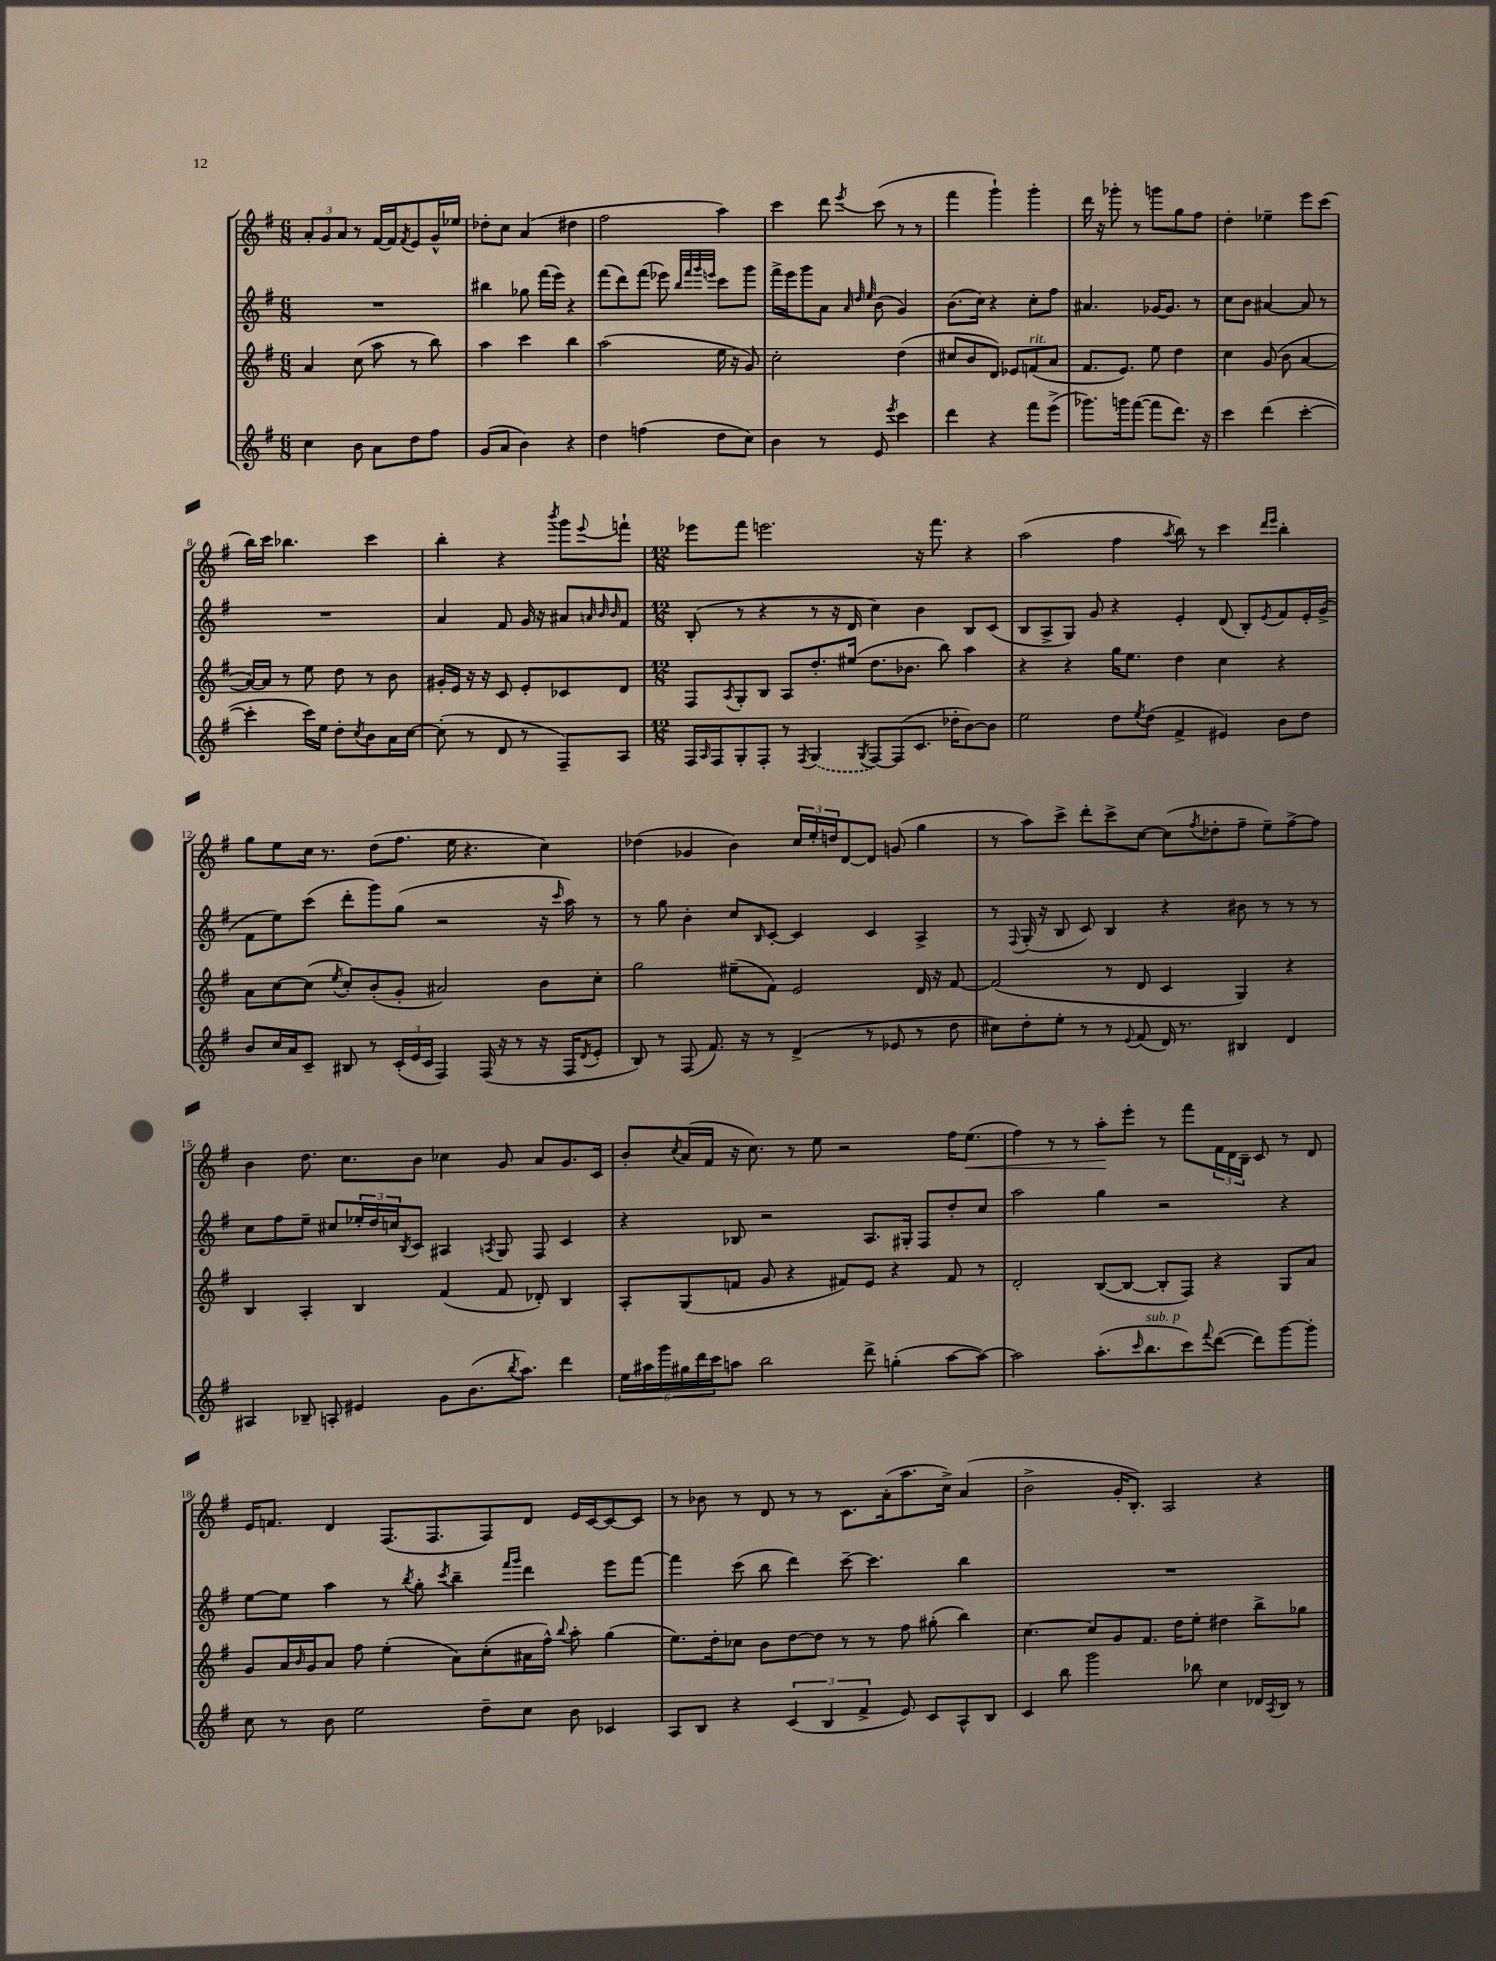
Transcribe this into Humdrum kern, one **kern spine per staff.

**kern	**kern	**kern	**kern	**dynam
*part4	*part3	*part2	*part1	*part1
*staff4	*staff3	*staff2	*staff1	*staff1
*clefG2	*clefG2	*clefG2	*clefG2	*
*k[f#]	*k[f#]	*k[f#]	*k[f#]	*
*M6/8	*M6/8	*M6/8	*M6/8	*
=1	=1	=1	=1	=1
4cc\	4a/	2.r	12a'/L	.
.	.	.	12g/	.
.	.	.	12a/J	.
8b\	(8cc\	.	8r	.
8a\L	8aa\	.	[16f#/LL	.
.	.	.	16f#/J]	.
.	.	.	8qf#/	.
8dd\	8r	.	8e/	.
8ff#\J	8bb\)	.	16g^^/L	.
.	.	.	16ee-X/JJ	.
=2	=2	=2	=2	=2
(8g/L	4aa\	4bb#X\	8dd-X'\L	.
8a/J	.	.	8cc\J	.
4b\)	4ccc\	8gg-X\	(4a/	.
.	.	(16fff#\LL	.	.
.	.	16eee\JJ)	.	.
4r	4bb\	4r	4dd#X\	.
=3	=3	=3	=3	=3
4dd\	(2aa\	(8fff#\L	2ff#\	.
.	.	8ddd\)	.	.
(4ffn\	.	(8fff#\J	.	.
.	.	8eee-X\)	.	.
.	.	32qqbb/LLL	.	.
.	.	32qqfff#/	.	.
.	.	32qqggg/	.	.
.	.	32qqeeen/JJJ	.	.
8dd\L	16ee\	8ccc\L	4aa\)	.
.	16r	.	.	.
8cc\J)	8g/)	8ggg\J	.	.
=4	=4	=4	=4	=4
4b\	2cc'\	16fff#^\LL	4ccc\	.
.	.	16eee\J	.	.
.	.	8ggg\	.	.
8r	.	8a\J	8ddd\	.
.	.	32qqa/	.	.
.	.	32qqdd/	.	.
.	.	32qqee/	8qeee/	.
8e/	.	(8b\	(8ccc\	.
8qeee/	.	.	.	.
4ccc\	(4dd\	4g/)	8r	.
.	.	.	8r	.
=5	=5	=5	=5	=5
4ddd\	8cc#X/L	(8.b\L	4fff#\	.
.	8b/	.	.	.
.	.	16cc\Jk)	.	.
4r	8d/J)	4r	4ggg`\)	.
.	8e-X/L	.	.	.
!	!LO:TX:a:i:t=rit.	!	!	!
8fff#\L	(8fn/	8cc'\L	4ggg'\	.
(8eee^\J	8a/J	8ff#\J	.	.
=6	=6	=6	=6	=6
8.ggg-X\L)	8.f#/L	4.a#X/	16ddd\	.
.	.	.	16r	.
.	.	.	8ggg-X'\	.
16gggn\k	8.e/J)	.	.	.
([8fff#\J	.	.	8r	.
8fff#\L]	8ee\	[16g-X/KL	8gggn\L	.
.	.	8.g-/J]	.	.
8.ddd\J)	4dd\	.	8gg\	.
.	.	8r	8ff#\J	.
16r	.	.	.	.
=7	=7	=7	=7	=7
4ccc\	4cc\	8cc\L	4dd'\	.
.	.	8b\J	.	.
(4ddd\	(8g/	[4a#X/	4ee-X~\	.
.	8b\	.	.	.
[4ccc'\	[4a/	8a#/]	8eee\L	.
.	.	8r	(8ccc\J	.
!!LO:LB:g=z
=8	=8	=8	=8	=8
4ccc'\]	16a/LL_)	2.r	16bb\LL)	.
.	16a/JJ]	.	16ccc\JJ	.
.	8r	.	4.bb-X\	.
16ccc\LL)	8ee\	.	.	.
16ee\JJ	.	.	.	.
8dd'\L	8dd\	.	.	.
8qcc/	.	.	.	.
8b\	8r	.	4ccc\	.
16a\L	8b\	.	.	.
[16cc\JJ	.	.	.	.
=9	=9	=9	=9	=9
(8cc'\]	16g#X'/LL	4a/	4bb'\	.
.	16e/JJ	.	.	.
8r	16r	.	.	.
.	16r	.	.	.
8d/	8c/	8f#/	4r	.
8r	8e'/L	16g/	.	.
.	.	16r	.	.
.	.	.	8qbbb/	.
8F#~/L)	8c-X/	8a#X/L	8ggg\L	.
.	.	32qqan/	.	.
.	.	32qqb/	.	.
.	.	32qqb/	8qqeee/	.
8A/J	8d/J	8f#/J	8fffn`\J	.
=10	=10	=10	=10	=10
*M12/8	*M12/8	*M12/8	*M12/8	*
16F#/LL	8F#/L	(8B'/	8eee-X\L	.
16qqA/	.	.	.	.
16F#/J	.	.	.	.
.	8qA/	.	.	.
8G'/	8G'/	8r	8fff#\J	.
8F#'/J	8B/J	4r	2.eeen\	.
8r	8A/L	.	.	.
8qF#/	.	.	.	.
(4G/	8.dd'/	8r	.	.
.	.	16r	.	.
.	(16ee#X/Jk	16d/	.	.
8qG/	.	.	.	.
[8F#/L)	8.dd\L	4cc\)	.	.
(8F#/]	.	.	.	.
.	8.b-X\J	.	.	.
8.c/J	.	4b\	16r	.
.	.	.	8.fff#\	.
.	8bb\)	.	.	.
16dd-X'\KL	.	.	.	.
[8b\)	4aa\	8B/L	4r	.
8b\J]	.	(8c/J	.	.
=11	=11	=11	=11	=11
2ee\	4r	8B/L	(2aa\	.
.	.	8A^/	.	.
.	4r	8G/J)	.	.
.	.	8g/	.	.
8dd\L	16gg\KL	4r	4ff#\	.
.	8.ee\J	.	.	.
8qee/	.	.	.	.
(8dd\J	.	.	.	.
.	.	.	8qaa/	.
4f#^/	4dd\	4e'/	8bb\)	.
.	.	.	8r	.
4e#X/)	4cc\	(8d/	4ccc\	.
.	.	8B'/L)	.	.
.	.	.	16qqddd/LL	.
.	.	8qe/	16qqeee/JJ	.
8b\L	4r	8f#/	4bb'\	.
8dd\J	.	16e'/L	.	.
.	.	(16g^/JJ	.	.
!!LO:LB:g=z
=12	=12	=12	=12	=12
8b/L	8a\L	8f#\L	8gg\L	.
16cc/L	[8cc\	8ee\)	8ee\	.
16a/J	.	.	.	.
8c~/J	(8cc\J]	(8ccc\J	16cc\Jk	.
.	.	.	8.r	.
.	8qee/	.	.	.
8B#X/	8cc'/L)	8ddd'\L	.	.
8r	(8b'/	8ggg\)	(8dd\L	.
(24c'/LL	8g'/J	(8gg\J	8.ff#\J	.
24e/	.	.	.	.
24c/JJ	.	.	.	.
4F#/)	2a#X/)	2r	.	.
.	.	.	16ee\	.
.	.	.	4.r	.
(16F#/	.	.	.	.
16r	.	.	.	.
8r	.	.	.	.
16r	8b\L	16r	4cc\)	.
.	.	16qqccc/	.	.
16F#/KL	.	16aa\)	.	.
8qd/	.	.	.	.
8e'/J	8cc'\J	8r	.	.
=13	=13	=13	=13	=13
8B/)	2gg\	8r	(4dd-X\	.
8r	.	8gg\	.	.
(8F#/	.	4b'\	4g-X/	.
8.f#/)	.	.	.	.
.	(8ee#X~\L	8cc/L	4b\)	.
16r	.	.	.	.
.	.	16qqB/	.	.
8r	8f#\J)	[8c'/J	.	.
(4d^/	2e/	4c/]	24cc/LL	.
.	.	.	24ee'/	.
.	.	.	24ddn/J	.
.	.	.	[8d/	.
8r	.	4c/	8d/J]	.
8e-X/	.	.	(8gn/	.
8r	16d/	4A^/	4gg\	.
.	16r	.	.	.
8dd\	[8f#/	.	.	.
=14	=14	=14	=14	=14
8cc#X\L)	(2f#/]	8r	8r	.
.	.	8qqF#/	.	.
8dd'\	.	(16G'/	8aa\L)	.
.	.	16r	.	.
8ee'\J	.	8B/	8ccc^\J	.
8r	.	8c/)	8ddd'\L	.
8r	8r	4B/	8ccc^\	.
8qqe/	.	.	.	.
(8f#/	8d/	.	[8cc\J	.
16d/)	4c/	4r	(8cc\L]	.
8.r	.	.	.	.
.	.	.	8qff#/	.
.	.	.	8dd-X'\	.
4B#X/	4G/)	8b#X\	8ff#~\J	.
.	.	8r	8ee~\L)	.
4d/	4r	8r	[8ff#^\	.
.	.	8r	8ff#\J]	.
!!LO:LB:g=z
=15	=15	=15	=15	=15
4A#X/	4B/	8cc\L	4b\	.
.	.	8ff#\	.	.
8B-X~/	4A'/	8ee~\J	8.dd\	.
8An'/	.	8cc#X/L	.	.
.	.	.	8.cc\L	.
4e#X/	4B/	24ee-X'/L	.	.
.	.	24dd/	.	.
.	.	24ccn/J	.	.
.	.	8qB/	.	.
.	.	8c/J	8b\J	.
8g\L	(4f#/	4A#X/	4cc-X\	.
(8.b\	.	.	.	.
.	.	8qAn/	.	.
.	8f#/	8G/	8g/	.
8qbb/	.	.	.	.
8.aa\J)	.	.	.	.
.	8d-X'/)	8F#/	8a/L	.
4ddd\	4B/	4c/	8.g/	.
.	.	.	16c/Jk	.
=16	=16	=16	=16	=16
24ee\LL	8A'/L	4r	8b'/L	.
24aa#X\	.	.	.	.
24ggg\	.	.	.	.
.	.	.	8qcc/	.
24gg#X\	(8G/	.	(16a/L	.
24ddd\	.	.	.	.
.	.	.	16f#/JJ	.
24ccc\J	.	.	.	.
8aan\J	8fn/J	8B-X/	16r	.
.	.	.	8.cc\)	.
2bb\	8g/	2r	.	.
.	4r	.	8r	.
.	.	.	8ee\	.
.	8f#X/L)	.	2r	.
8ddd^\	8e/J	8.A/L	.	.
(4ggn'\	4r	.	.	.
.	.	16G#X'/Jk	.	.
.	.	8F#/L	.	.
[8aa\L	8f#/	8dd'/	16ff#\KL	.
!	!	!	!	!LO:HP:b
.	.	.	(8.ee\J	<
8aa\J_)	8r	8cc/J	.	.
=17	=17	=17	=17	=17
2aa\]	2d'/	2aa\	4ff#\)	.
.	.	.	8r	.
.	.	.	8r	.
(8.aa'\L	([8B/L	4gg\	8aa'\L	.
.	8B/J_	.	8eee'\J	[
16qqccc/	.	.	.	.
!LO:TX:a:i:t=sub. p	!	!	!	!
8.bb\	.	.	.	.
.	8B'/L]	2r	8r	.
8ccc\)	8F#/J)	.	8fff#\L	.
8qqfff#/	.	.	.	.
([8ddd\J	4r	.	24f#\L	.
.	.	.	24d\	.
.	.	.	24B~\JJ	.
8ddd\L])	.	.	8c/	.
[8ggg\	8G/L	4r	8r	.
8ggg'\J]	8a/J	.	8d/	.
!!LO:LB:g=z
=18	=18	=18	=18	=18
8cc\	8g/L	[8ee\L	16e/KL	.
.	.	.	8.fn/J	.
8r	16a/L	8ee\J]	.	.
.	16qqb/	.	.	.
.	16g/J	.	.	.
8b\	8a/J	4aa\	4d/	.
2ee\	8ff#\	.	.	.
.	(4ee'\	8r	(8.F#/L	.
.	.	8qbb/	.	.
.	.	8gg'\	.	.
.	.	.	8.F#/	.
.	.	8qccc/	.	.
.	8a\L)	4bb~\	.	.
8dd~\L	(8cc'\	.	8F#/)	.
.	.	16qqfff#/LL	.	.
.	.	16qqggg/JJ	.	.
8cc\J	16a#X\L	4ddd\	8d/J	.
.	16ff#^^\JJ)	.	.	.
.	8qqbb/	.	.	.
8b\	8aa'\	.	16e/LL	.
.	.	.	[16c/J	.
4c-X/	(4gg\	8eee\L	8c/_	.
.	.	[8fff#\J	8c/J]	.
=19	=19	=19	=19	=19
8A/L	8.ee\L)	4fff#\]	8r	.
8B/J	.	.	8b-X\	.
.	16dd'\k	.	.	.
4r	8cc-X\J	(8ccc\	8r	.
.	8b\L	8bb\	8d/	.
(6c/	[8dd\	4ddd\)	8r	.
.	8dd\J]	.	8r	.
6B/	.	.	.	.
.	8r	[8ccc~\	8.c\L	.
6f#^/	.	.	.	.
.	8r	4.ccc\]	.	.
.	.	.	(16a'\k	.
8e/)	8ff#\	.	8.aa\	.
8c/L	(8gg#X'\	.	.	.
.	.	.	16cc^\Jk)	.
8A^^/	4bb\)	4bb\	(4a/	.
8B/J	.	.	.	.
=20	=20	=20	=20	=20
4c/	[4.cc\	1.r	2b^\	.
8bb\	.	.	.	.
2ggg\	8cc/L]	.	.	.
.	8g/	.	16g'/KL	.
.	.	.	8.B'/J)	.
.	8.f#/J	.	.	.
.	.	.	2A/	.
.	16dd\KL	.	.	.
8bb-X\	8ee'\J	.	.	.
4cc\	4dd#X\	.	.	.
16d-X/LL	8bb^\L	.	4r	.
8qA/	.	.	.	.
16B/JJ	.	.	.	.
8r	8gg-X\J	.	.	.
==	==	==	==	==
*-	*-	*-	*-	*-
